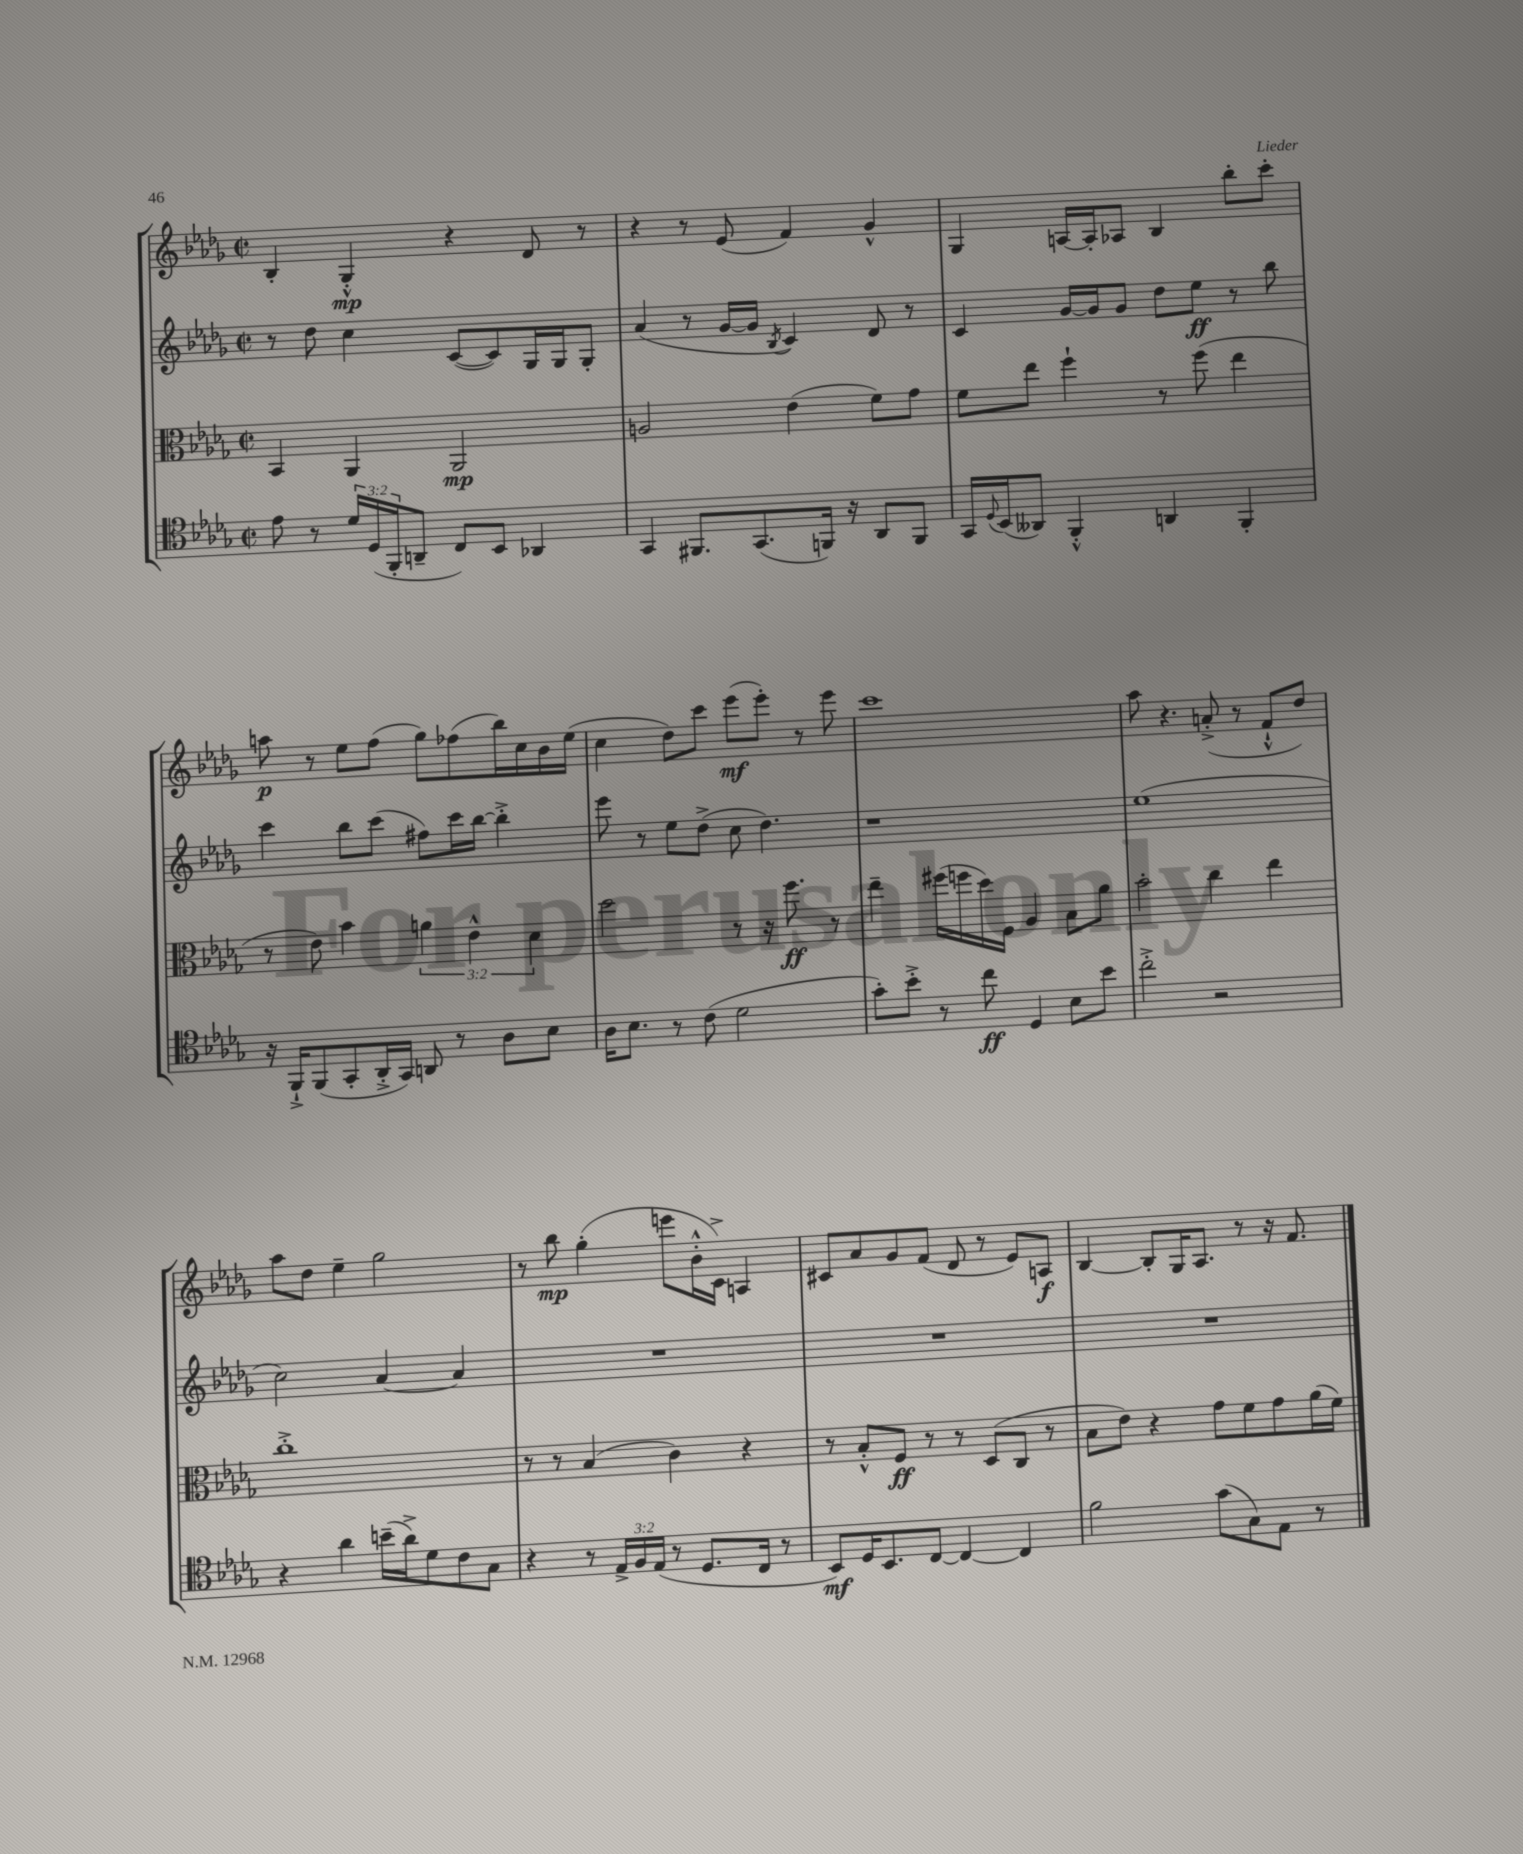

**kern	**dynam	**kern	**dynam	**kern	**dynam	**kern	**dynam
*part4	*part4	*part3	*part3	*part2	*part2	*part1	*part1
*staff4	*staff4	*staff3	*staff3	*staff2	*staff2	*staff1	*staff1
*clefC4	*	*clefC3	*	*clefG2	*	*clefG2	*
*k[b-e-a-d-g-]	*	*k[b-e-a-d-g-]	*	*k[b-e-a-d-g-]	*	*k[b-e-a-d-g-]	*
*M2/2	*	*M2/2	*	*M2/2	*	*M2/2	*
*met(c|)	*	*met(c|)	*	*met(c|)	*	*met(c|)	*
=8	=8	=8	=8	=8	=8	=8	=8
8e-\	.	4BB-/	.	8r	.	4B-'/	.
8r	.	.	.	8dd-\	.	.	.
24d-/LL	.	4AA-/	.	4cc\	.	4G-'^^/	mp
(24D-/	.	.	.	.	.	.	.
24FF'/J	.	.	.	.	.	.	.
8AAn~/J	.	.	.	.	.	.	.
8C/L)	.	2AA-/	mp	([8c/L	.	4r	.
8BB-/J	.	.	.	8c/])	.	.	.
4AA-X/	.	.	.	16G-/L	.	8d-/	.
.	.	.	.	16G-/J	.	.	.
.	.	.	.	8G-'/J	.	8r	.
=9	=9	=9	=9	=9	=9	=9	=9
4GG-/	.	2An/	.	(4a-/	.	4r	.
8.FF#X/L	.	.	.	8r	.	8r	.
.	.	.	.	[16g-/LL	.	(8e-/	.
(8.GG-/	.	.	.	16g-/JJ]	.	.	.
.	.	.	.	8qB-/	.	.	.
.	.	(4e-\	.	4c/)	.	4f/)	.
16FFn/Jk)	.	.	.	.	.	.	.
16r	.	.	.	.	.	.	.
8AA-/L	.	8f\L)	.	8d-/	.	4g-^^/	.
8FF/J	.	8g-\J	.	8r	.	.	.
=10	=10	=10	=10	=10	=10	=10	=10
16GG-/LL	.	8f\L	.	4c/	.	4G-/	.
8qqD-/	.	.	.	.	.	.	.
(16BB-/J	.	.	.	.	.	.	.
8AA--X/J)	.	8ee-\J	.	.	.	.	.
4FF'^^/	.	4ff`\	.	[16g-/LL	.	[16An/LL	.
.	.	.	.	16g-/J]	.	16A'/J]	.
.	.	.	.	8g-/J	.	8A-X/J	.
4AAn/	.	8r	.	8dd-\L	.	4B-/	.
.	.	(8ff\	.	8ee-\J	ff	.	.
4FF'/	.	4ee-\	.	8r	.	8bb-'\L	.
.	.	.	.	8bb-\	.	8ccc'\J	.
!!LO:LB:g=z
=11	=11	=11	=11	=11	=11	=11	=11
16r	.	8r	.	4ccc\	.	8aan\	p
16FF`^/KL	.	.	.	.	.	.	.
(8FF/	.	8e-\)	.	.	.	8r	.
8GG-'/	.	4b-\	.	8bb-\L	.	8ee-\L	.
16AA-'^/L	.	.	.	(8ccc\J	.	(8ff\J	.
16GG-/JJ)	.	.	.	.	.	.	.
8AAn/	.	6an\	.	8ff#X\L)	.	8gg-\L)	.
8r	.	.	.	16ccc\L	.	(8ff-X\	.
.	.	6e-^^\	.	.	.	.	.
.	.	.	.	[16bb-\JJ	.	.	.
8A-\L	.	.	.	4bb-'^\]	.	16bb-\L)	.
.	.	.	.	.	.	16cc\	.
.	.	6d-\	.	.	.	.	.
8B-\J	.	.	.	.	.	16b-\	.
.	.	.	.	.	.	(16ee-\JJ	.
=12	=12	=12	=12	=12	=12	=12	=12
16A-\KL	.	2dd-\	.	8eee-\	.	4cc\	.
8.B-\J	.	.	.	.	.	.	.
.	.	.	.	8r	.	.	.
8r	.	.	.	8ee-\L	.	8dd-\L)	.
(8c\	.	.	.	(8dd-^\J	.	8ccc\J	.
2d-\	.	8r	.	8cc\	.	(8eee-\L	mf
.	.	16r	.	4.dd-\)	.	8eee-'\J)	.
.	.	8.ff\	ff	.	.	.	.
.	.	.	.	.	.	8r	.
.	.	8r	.	.	.	8eee-\	.
=13	=13	=13	=13	=13	=13	=13	=13
8g-'\L)	.	4ee-~\	.	1r	.	1ccc	.
8b-'^\J	.	.	.	.	.	.	.
8r	.	(16ff#X\LL	.	.	.	.	.
.	.	16ffn\	.	.	.	.	.
8cc\	ff	16dd-\)	.	.	.	.	.
.	.	16F\JJ	.	.	.	.	.
4D-/	.	4A-/	.	.	.	.	.
8B-\L	.	8B-\L	.	.	.	.	.
8b-\J	.	8a-\J	.	.	.	.	.
=14	=14	=14	=14	=14	=14	=14	=14
2cc'^\	.	2b-'\	.	(1ee-	.	8aa-\	.
.	.	.	.	.	.	4.r	.
2r	.	4cc\	.	.	.	(8an'^/	.
.	.	.	.	.	.	8r	.
.	.	4ee-\	.	.	.	8f`^^/L	.
.	.	.	.	.	.	8dd-/J)	.
!!LO:LB:g=z
=15	=15	=15	=15	=15	=15	=15	=15
4r	.	1cc'^	.	2cc\)	.	8aa-\L	.
.	.	.	.	.	.	8dd-\J	.
4a-\	.	.	.	.	.	4ee-~\	.
(16bn~\LL	.	.	.	[4a-/	.	2gg-\	.
16a-^\J)	.	.	.	.	.	.	.
8d-\	.	.	.	.	.	.	.
8c\	.	.	.	4a-/]	.	.	.
8G-\J	.	.	.	.	.	.	.
=16	=16	=16	=16	=16	=16	=16	=16
4r	.	8r	.	1r	.	8r	.
.	.	8r	.	.	.	8bb-\	mp
8r	.	(4B-/	.	.	.	(4gg-'\	.
24E-^/LL	.	.	.	.	.	.	.
24F/	.	.	.	.	.	.	.
(24E-/JJ	.	.	.	.	.	.	.
8r	.	4c\)	.	.	.	8eeen\L	.
8.D-/L	.	.	.	.	.	16b-'^^\L	.
.	.	.	.	.	.	16c^\JJ)	.
.	.	4r	.	.	.	4An/	.
16C/Jk	.	.	.	.	.	.	.
8r	.	.	.	.	.	.	.
=17	=17	=17	=17	=17	=17	=17	=17
8BB-/L)	mf	8r	.	1r	.	8c#X/L	.
16D-/K	.	8B-'^^/L	.	.	.	8a-/	.
8.BB-/	.	.	.	.	.	.	.
.	.	8F/J	ff	.	.	8g-/	.
[8C/J	.	8r	.	.	.	(8f/J	.
4C/_	.	8r	.	.	.	8d-/	.
.	.	(8D-/L	.	.	.	8r	.
4C/]	.	8C/J	.	.	.	8e-/L)	.
.	.	8r	.	.	.	8An/J	f
=18	=18	=18	=18	=18	=18	=18	=18
2f\	.	8B-\L	.	1r	.	[4B-/	.
.	.	8e-\J)	.	.	.	.	.
.	.	4r	.	.	.	8B-'/L]	.
.	.	.	.	.	.	16G-/K	.
.	.	.	.	.	.	8.A-/J	.
(8g-\L	.	8g-\L	.	.	.	.	.
8G-\)	.	8f\	.	.	.	8r	.
8E-\J	.	8g-\	.	.	.	16r	.
.	.	.	.	.	.	8.f/	.
8r	.	(16a-\L	.	.	.	.	.
.	.	16f\JJ)	.	.	.	.	.
==	==	==	==	==	==	==	==
*-	*-	*-	*-	*-	*-	*-	*-
